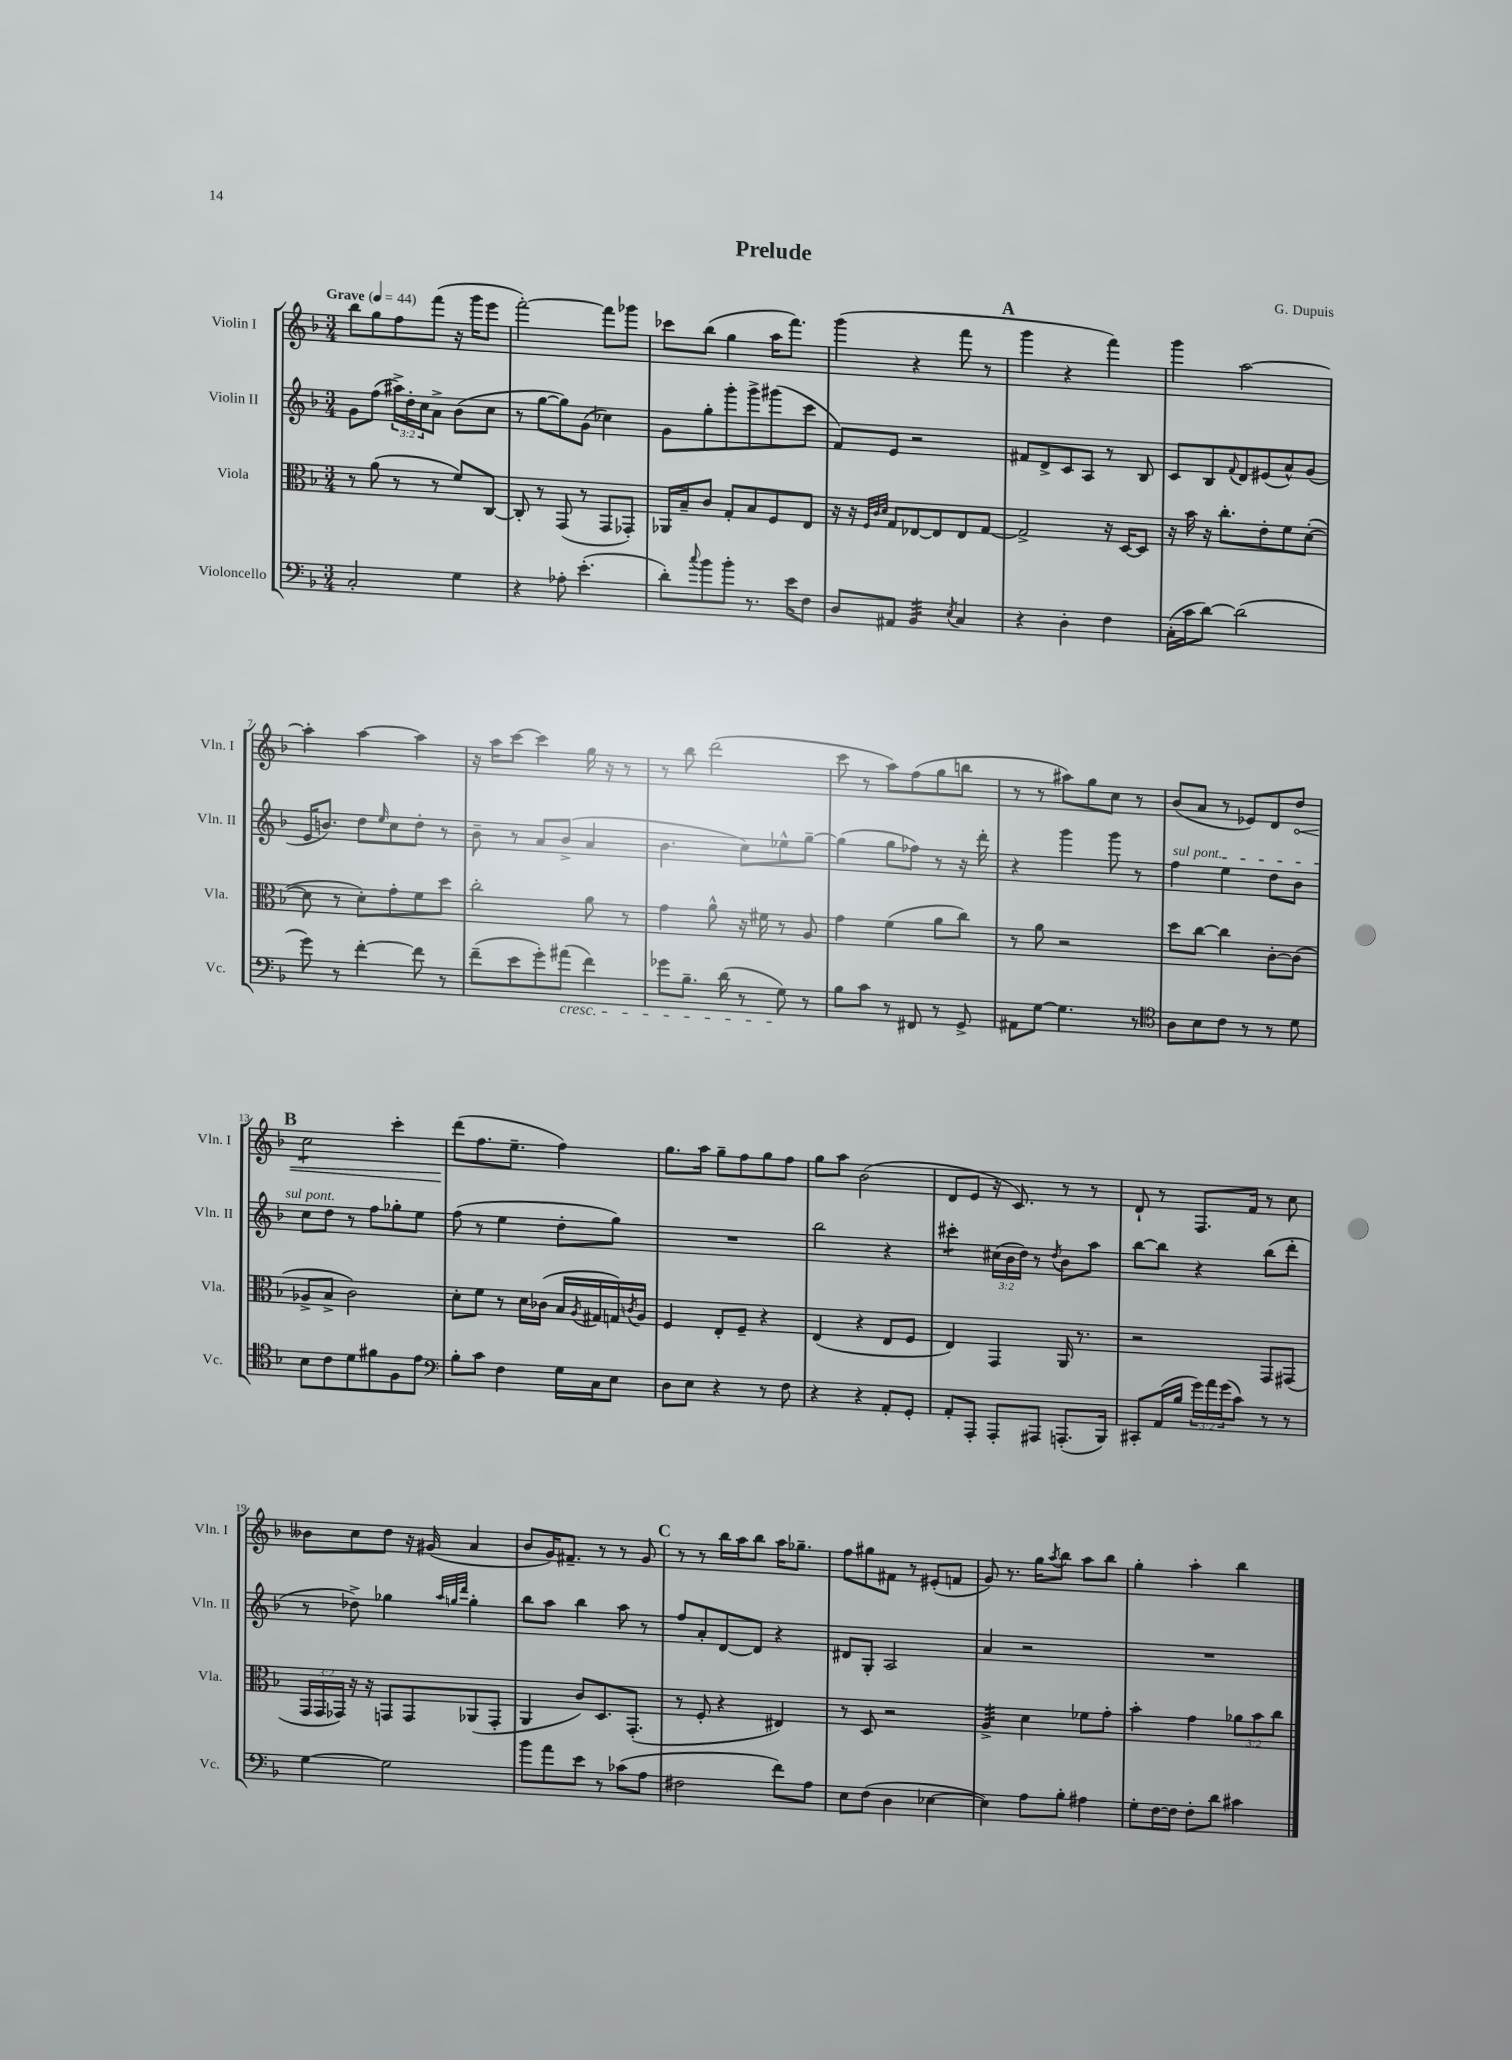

**kern	**kern	**kern	**kern
*staff4	*staff3	*staff2	*staff1
*clefF4	*clefC3	*clefG2	*clefG2
*k[b-]	*k[b-]	*k[b-]	*k[b-]
*M3/4	*M3/4	*M3/4	*M3/4
*MM44	*MM44	*MM44	*MM44
2C'	8r	8g	8bb-
.	(8a	(8ff	8gg
.	8r	24aa#^)	8ff
.	.	24dd'	.
.	.	24cc	.
.	8r	8a^	(8fff
4G	8f)	(8b-	16r
.	.	.	16ggg
.	[8C	8cc	8eee
=	=	=	=
4r	8C']	8r	[2fff')
.	8r	[8gg	.
8A-'	(8GG	8gg])	.
(4.e'	8r	(8g	.
.	8GG	4cc-)	8fff]
.	8GG-')	.	8ggg-
=	=	=	=
8d')	16AA-	8g	8ccc-
.	16B-~	.	.
8qqcc	.	.	.
8b-	8c	8gg'	(8bb-
8b-'	8G'	8ggg'	4gg
8.r	8B-	8ggg^	.
.	8F	(8ggg#	16aa
16e	.	.	8.fff)
8F	8E	8ccc	.
=	=	=	=
8D	16r	8f)	(4ggg
.	16r	.	.
.	32qqF	.	.
.	32qqc	.	.
.	32qqd	.	.
8AA#	8G	8e	.
4BB-	[8E-	2r	4r
.	8E-]	.	.
8qE	.	.	.
4C	8E-	.	8fff
.	[8G	.	8r
=	=	=	=
4r	2G^]	8f#	4ggg
.	.	8d^	.
4D'	.	8c	4r
.	.	8A	.
4F	16r	8r	4fff)
.	[16D	.	.
.	8D]	8B-	.
=	=	=	=
(16C'	16r	8c	4ggg
16c	16b-	.	.
[8d)	16r	8B-	.
.	8.cc'	.	.
.	.	8qqf	.
(2d]	.	8d	[2aa
.	8e'	(8e#	.
.	8f	8a^^)	.
.	([8d'	(8g	.
=	=	=	=
8g)	8d]	16e	4aa']
.	.	8.b)	.
8r	8r	.	.
[4f'	8d')	8dd	[4aa
.	.	16qqee	.
.	8g'	8cc	.
8f]	8f	8dd'	4aa]
8r	8dd	8r	.
=	=	=	=
(8f~	2cc'	8b-~	16r
.	.	.	16aa
8e	.	8r	[8ccc
8g')	.	8a	4ccc]
(8a#	.	(8b-^	.
4f)	8a	4a	16gg
.	.	.	16r
.	8r	.	8r
=	=	=	=
8g-	4g	4.b-	8r
8.B-~	.	.	8bb-
.	8a^^	.	(2ddd
(16d	.	.	.
8r	16r	8cc)	.
.	16f#	.	.
8G)	8r	8ee-^^	.
8r	8A	[8gg~	.
=	=	=	=
8B-	4g	(4gg]	8ccc
8c	.	.	8r
8r	(4f	8gg	8aa)
8FF#	.	8ff-)	(8ff
8r	8a	8r	8gg
8GG^	8cc)	16r	8bb
.	.	16ddd'	.
=	=	=	=
8AA#	8r	4r	8r
[8G	8a	.	8r
4.G]	2r	4ggg	8aa#)
.	.	.	8gg
.	.	8ggg	8cc
8r	.	8r	8r
=	=	=	=
*clefC4	*	*	*
8A	8dd	4ff	(8b-
8B-	[8cc	.	8a
8c	4cc]	4ee	8r
8r	.	.	8e-)
8r	[8c'	8dd	8d
8d	(8c]	8b-	8dd
=	=	=	=
8B-	8A-^	8cc	2cc
8c	8B-^	8dd	.
8d	2c)	8r	.
8f#	.	8ff	.
8F	.	8gg-'	4ccc'
8e	.	8ee	.
=	=	=	=
*clefF4	*	*	*
8B-'	8d'	(8ff	(8ddd
8c	8f	8r	8.ff
4F	8r	4ee	.
.	.	.	8.ee~
.	16d	.	.
.	(16c-	.	.
16G	16B-	8dd'	4ff)
.	8qA	.	.
16C	16G#	.	.
8E	16G)	8gg)	.
.	8qc	.	.
.	16A	.	.
=	=	=	=
8D	4F	2.r	8.gg
8E	.	.	.
.	.	.	16aa
4r	8E'	.	8gg~
.	8F~	.	8ff
8r	4r	.	8gg
8F	.	.	8ff
=	=	=	=
4r	(4E	2bb-	8gg
.	.	.	8aa
4r	4r	.	(2b-
8AA'	8E	4r	.
8GG'	8F	.	.
=	=	=	=
8AA'	4E)	4ccc#'	8d
8AAA'	.	.	8e
8AAA'	4GG	(24cc#	16r
.	.	24b-	.
.	.	.	8.c)
.	.	24dd)	.
8AAA#	.	8r	.
.	.	8qdd	.
(8.AAA'	16AA	8b-	8r
.	8.r	.	.
.	.	8aa	8r
16BBB-)	.	.	.
=	=	=	=
8CC#'	2r	[8bb-	8d`
(16AA	.	8bb-]	8r
16B-	.	.	.
24g)	.	4r	8.F
24a	.	.	.
(24g	.	.	.
8c)	.	.	.
.	.	.	16f
8r	8GG	(8bb-	8r
8r	(8GG#	8ddd'	8cc
=	=	=	=
[4G	24GG	8r	8b--
.	24GG	.	.
.	24GG-)	.	.
.	16r	8dd-^)	8cc
.	16r	.	.
2G]	8GG	4gg-	8dd
.	8GG	.	16r
.	.	.	(16g#
.	.	32qqaa	.
.	.	32qqgg	.
.	.	32qqddd	.
.	(8AA-	4gg'	4a
.	8GG'	.	.
=	=	=	=
8b-	4AA	8bb-	8b-
8a	.	8aa	16g)
.	.	.	8.f#~
8e	8c)	4bb-	.
8r	8.D	.	8r
(8c-	.	8aa	8r
.	(8.GG'	.	.
8A	.	8r	8g
=	=	=	=
2F#	8r	8ff	8r
.	8F'	8a'	8r
.	4r	[8d	16bb-
.	.	.	16aa
.	.	8d]	8bb-
8f)	4E#)	4r	16aa
.	.	.	8.gg-~
8A	.	.	.
=	=	=	=
8E	8r	8d#	8ff
(8F	8D	8G'	8gg#
4D	2r	2A	8f#
.	.	.	8r
[4E-	.	.	(8e#'
.	.	.	8f
=	=	=	=
4E-])	4A^	4a	8g)
.	.	.	8.r
8A	4d	2r	.
.	.	.	16gg
.	.	.	8qaa
8B-'	.	.	8bb-
4A#	8f-	.	8aa
.	8g'	.	8bb-
=	=	=	=
8G'	4b-'	2.r	4gg'
[16F	.	.	.
16F]	.	.	.
8F'	4g	.	4aa'
8d	.	.	.
4c#	12a-	.	4bb-
.	12b-	.	.
.	12cc	.	.
==	==	==	==
*-	*-	*-	*-
